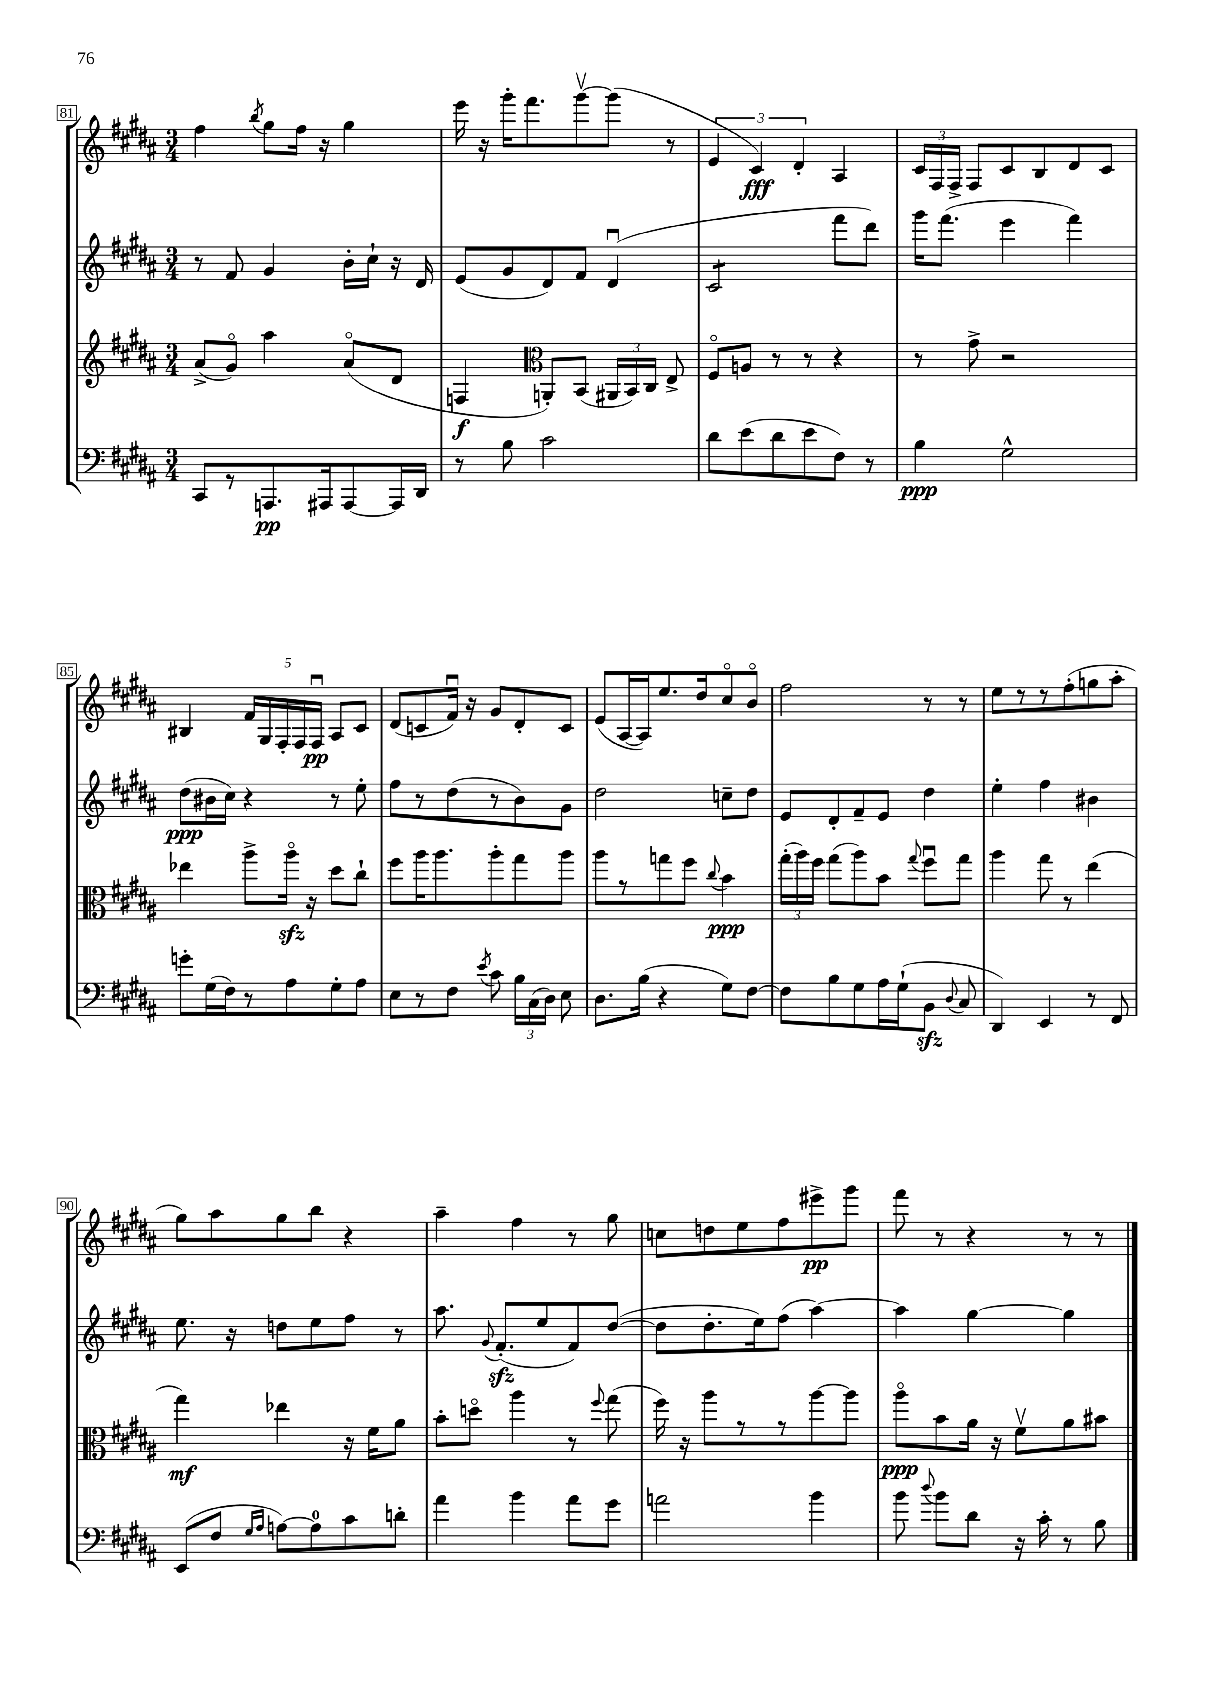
<<
\new StaffGroup <<
\new Staff = "s0" {
    \clef treble \key b \major \numericTimeSignature \time 3/4
    \autoBeamOff fis''4 \acciaccatura { b''8 } gis''8[ fis''16] r16 gis''4 |
    e'''16 r16 gis'''16[-. fis'''8. gis'''8~\upbow gis'''8]( r8 |
    \tuplet 3/2 { e'4 cis'4\fff) dis'4-. } ais4 |
    \tuplet 3/2 { cis'16[ fis16 fis16]-> } fis8[ cis'8 b8 dis'8 cis'8] |
    bis4 \tuplet 5/4 { fis'16[ gis16 fis16-. fis16 fis16]\downbow\pp } ais8[ cis'8] |
    dis'8[( c'8 fis'16]\downbow) r16 gis'8[ dis'8-. c'8] |
    e'8[( ais16~ ais16) e''8. dis''16 cis''8\flageolet b'8]\flageolet |
    fis''2 r8 r8 |
    e''8[ r8 r8 fis''8-.( g''8 ais''8]-. |
    gis''8[) ais''8 gis''8 b''8] r4 |
    ais''4-- fis''4 r8 gis''8 |
    c''8[ d''8 e''8 fis''8 eis'''8->\pp gis'''8] |
    fis'''8 r8 r4 r8 r8 \bar "|." |
}
\new Staff = "s1" {
    \clef treble \key b \major \numericTimeSignature \time 3/4
    \autoBeamOff r8 fis'8 gis'4 b'16[-. cis''16]-! r16 dis'16 |
    e'8[( gis'8 dis'8) fis'8] dis'4\downbow( |
    cis'2:8 fis'''8[ dis'''8]) |
    gis'''16[ fis'''8.]( e'''4 fis'''4) |
    dis''8[\ppp( bis'16 cis''16]) r4 r8 e''8-. |
    fis''8[ r8 dis''8( r8 b'8) gis'8] |
    dis''2 c''8[-- dis''8] |
    e'8[ dis'8-. fis'8-- e'8] dis''4 |
    e''4-. fis''4 bis'4 |
    e''8. r16 d''8[ e''8 fis''8] r8 |
    ais''8. \appoggiatura { gis'8 } fis'8.[-.\sfz( e''8 fis'8) dis''8]~( |
    dis''8[ dis''8.-. e''16) fis''8]( ais''4~) |
    ais''4 gis''4~ gis''4 \bar "|." |
}
\new Staff = "s2" {
    \clef treble \key b \major \numericTimeSignature \time 3/4
    \autoBeamOff ais'8[->( gis'8]\flageolet) ais''4 ais'8[\flageolet( dis'8] |
    f4\f \clef alto a,8[-.) b,8]( \tuplet 3/2 { ais,16[ b,16) cis16] } e8-> |
    fis8[\flageolet a8] r8 r8 r4 |
    r8 gis'8-> r2 |
    ees''4 ais''8[-> ais''16]\flageolet\sfz r16 dis''8[ cis''8]-! |
    fis''8[ ais''16 ais''8. ais''8-. gis''8 ais''8] |
    ais''8[ r8 g''8 fis''8] \appoggiatura { cis''8 } b'4\ppp |
    \tuplet 3/2 { gis''16[-.( ais''16) fis''16] } gis''8[( ais''8) b'8] \appoggiatura { gis''8 } fis''8[\downbow gis''8] |
    ais''4 gis''8 r8 e''4( |
    gis''4\mf) ees''4 r16 fis'16[ ais'8] |
    b'8[-. d''8]\flageolet ais''4 r8 \appoggiatura { fis''8 } gis''8( |
    fis''16) r16 ais''8[ r8 r8 ais''8~ ais''8] |
    ais''8[\flageolet\ppp b'8 ais'16] r16 fis'8[\upbow ais'8 bis'8] \bar "|." |
}
\new Staff = "s3" {
    \clef bass \key b \major \numericTimeSignature \time 3/4
    \autoBeamOff cis,8[ r8 a,,8.\pp ais,,16 ais,,8~ ais,,16 dis,16] |
    r8 b8 cis'2 |
    dis'8[ e'8( dis'8 e'8 fis8]) r8 |
    b4\ppp gis2-^ |
    g'8[-. gis16( fis16) r8 ais8 gis8-. ais8] |
    e8[ r8 fis8] \acciaccatura { e'8 } cis'8 \tuplet 3/2 { b16[ cis16( dis16]) } e8 |
    dis8.[ b16]( r4 gis8[) fis8]~ |
    fis8[ b8 gis8 ais16 gis16-!( b,8]\sfz \appoggiatura { dis8 } cis8 |
    dis,4) e,4 r8 fis,8 |
    e,8[( fis8] \grace { gis16[ ais16] } a8[~) a8-0 cis'8 d'8]-. |
    ais'4 b'4 ais'8[ gis'8] |
    a'2 b'4 |
    b'8 \appoggiatura { dis''8 } b'8[ dis'8] r16 cis'16-. r8 b8 \bar "|." |
}
>>
>>
\layout { \context { \Score currentBarNumber = #81 \override BarNumber.stencil = #(make-stencil-boxer 0.1 0.3 ly:text-interface::print) } }
